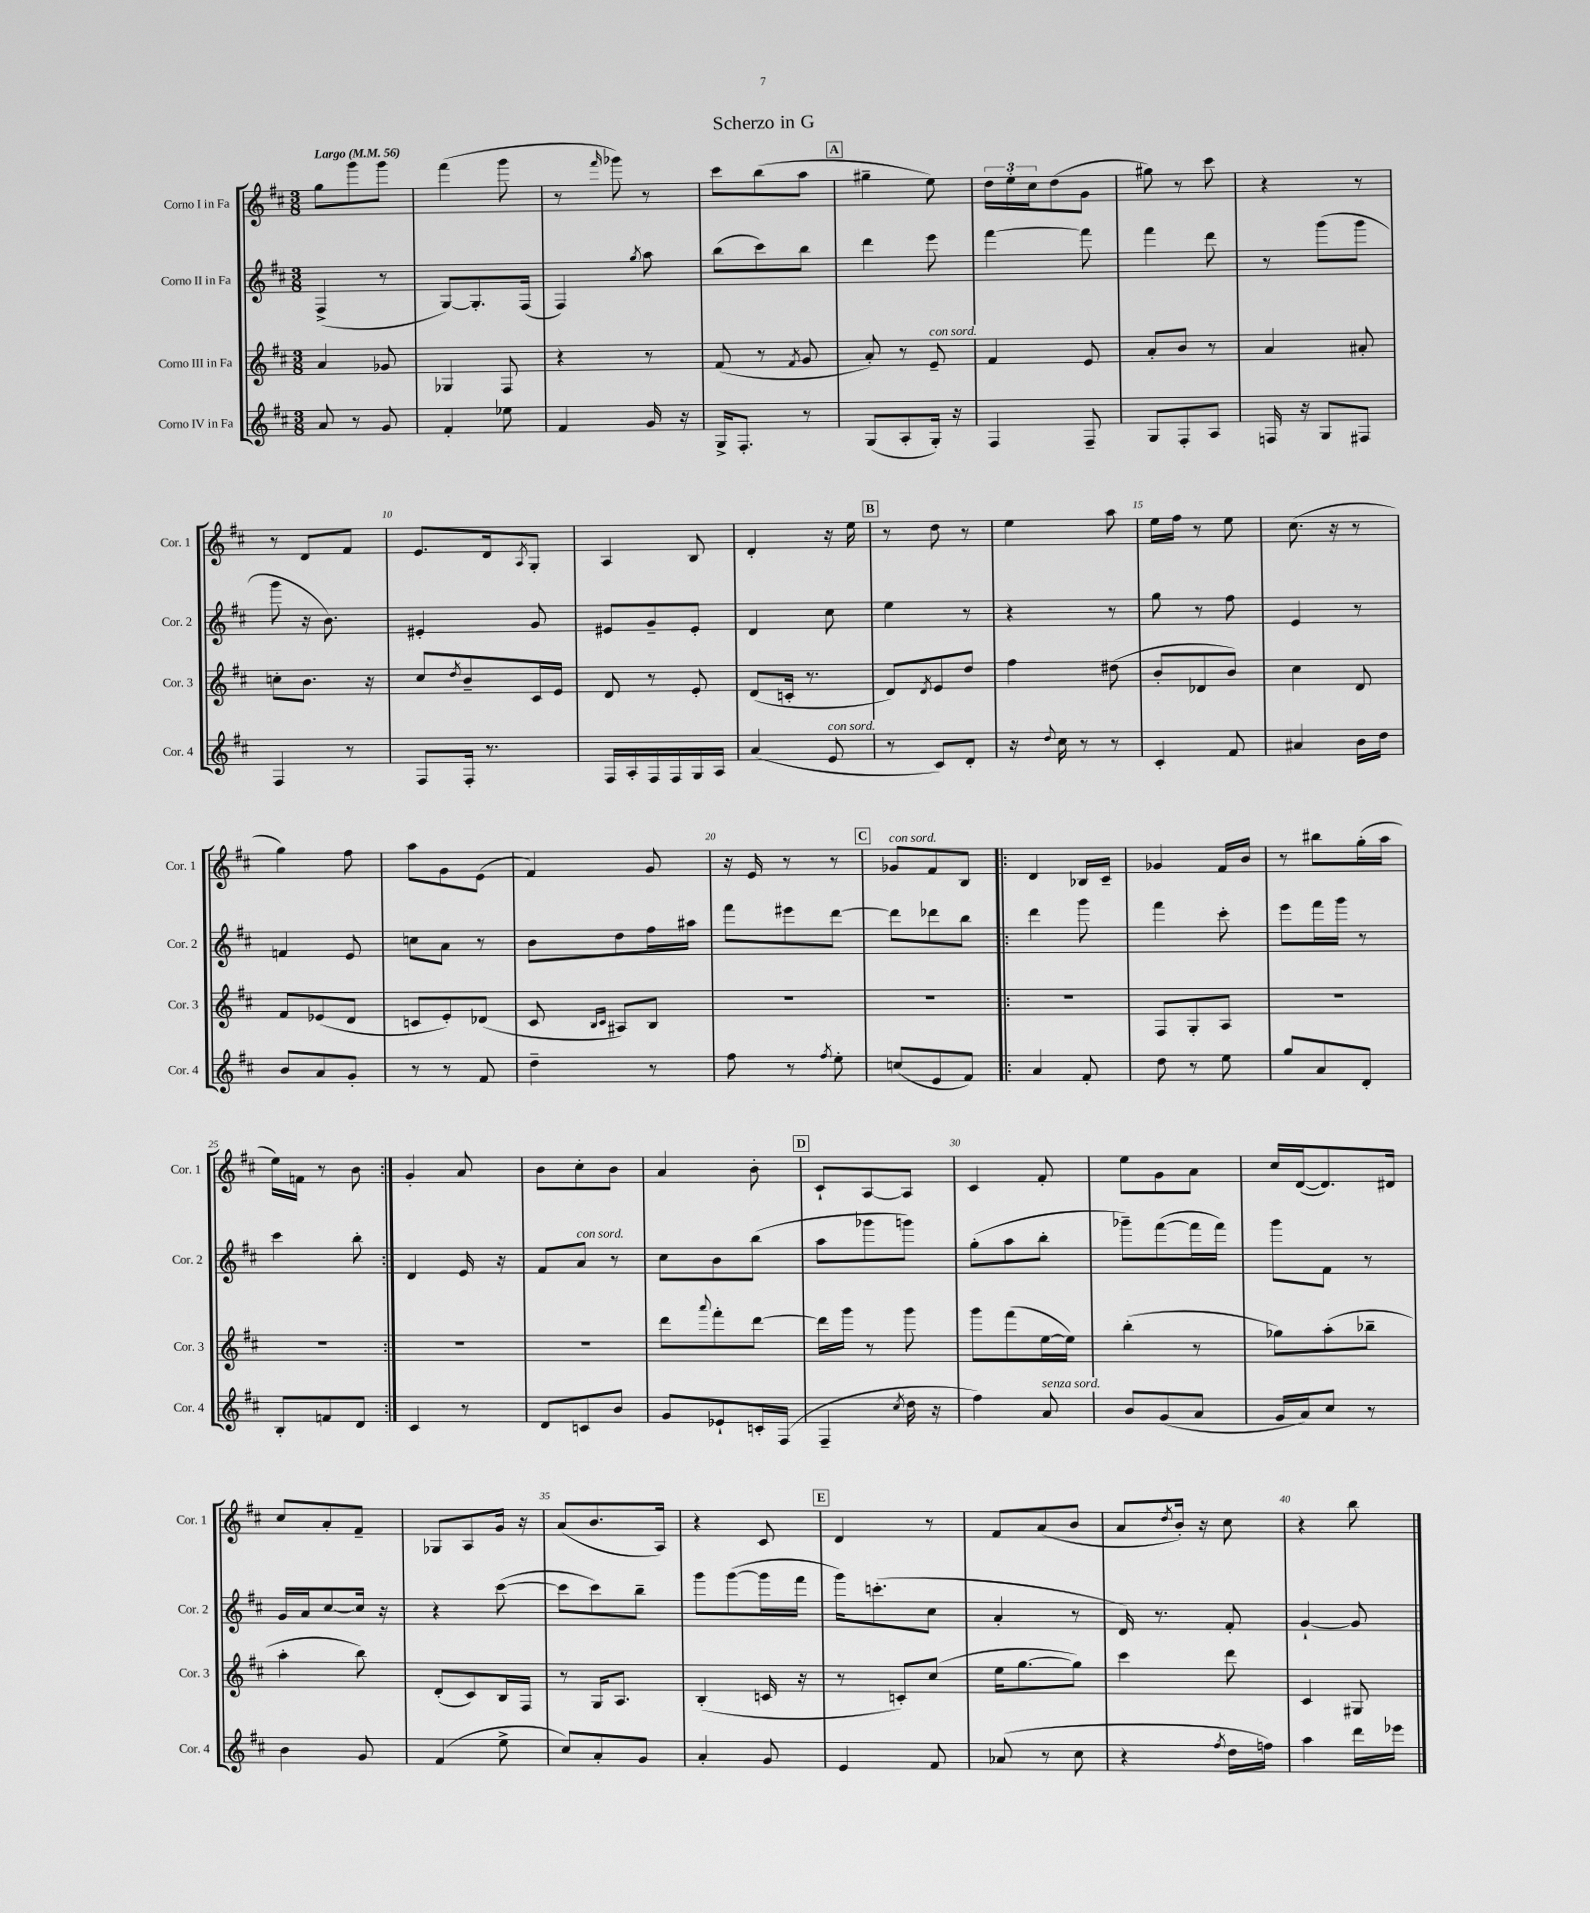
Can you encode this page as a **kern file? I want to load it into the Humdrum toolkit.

**kern	**kern	**kern	**kern
*part4	*part3	*part2	*part1
*staff4	*staff3	*staff2	*staff1
*I"Corno IV in Fa	*I"Corno III in Fa	*I"Corno II in Fa	*I"Corno I in Fa
*I'Cor. 4	*I'Cor. 3	*I'Cor. 2	*I'Cor. 1
*clefG2	*clefG2	*clefG2	*clefG2
*k[f#c#]	*k[f#c#]	*k[f#c#]	*k[f#c#]
*M3/8	*M3/8	*M3/8	*M3/8
*MM56	*MM56	*MM56	*MM56
=1	=1	=1	=1
!	!	!	!LO:TX:a:B:t=Largo
8a/	4a/	(4F#^/	8gg\L
8r	.	.	8ggg\
8g/	8g-X/	8r	8ggg\J
=2	=2	=2	=2
4f#'/	4G-X/	[8G/L)	(4fff#\
.	.	8.G'/]	.
8ee-X\	8F#/	.	8ggg\
.	.	(16F#/Jk	.
=3	=3	=3	=3
4f#/	4r	4F#/)	8r
.	.	.	16qqfff#/
.	.	.	8ggg-X\)
.	.	8qgg/	.
16g/	8r	8aa\	8r
16r	.	.	.
=4	=4	=4	=4
16G^/KL	(8f#/	(8bb\L	8ccc#\L
8.F#'/J	.	.	.
.	8r	8ccc#\)	(8bb\
.	8qf#/	.	.
8r	8g/	8bb\J	8aa\J
!!LO:REH:place=s1:t=A
=5	=5	=5	=5
(8G/L	8a'/)	4ddd\	4gg#X~\
8A'/	8r	.	.
!	!LO:TX:a:i:t=con sord.	!	!
16G'/Jk)	8e~/	8eee\	8ee\)
16r	.	.	.
=6	=6	=6	=6
4F#/	4f#/	[4fff#\	24dd\LL
.	.	.	24ee'\
.	.	.	24cc#\J
.	.	.	(8dd\
8F#~/	8e/	8fff#\]	8g\J
=7	=7	=7	=7
8G/L	8a'/L	4fff#\	8gg#X\)
8F#'/	8b/J	.	8r
8A/J	8r	8ddd\	8ccc#\
=8	=8	=8	=8
16Fn/	4a/	8r	4r
16r	.	.	.
8G/L	.	(8ggg\L	.
8F#X/J	8a#X'/	8ggg\J	8r
!!LO:LB:g=z
=9	=9	=9	=9
4F#/	8ccn'\L	8ggg\	8r
.	8.b\J	16r	8d/L
.	.	8.b\)	.
8r	.	.	8f#/J
.	16r	.	.
=10	=10	=10	=10
8F#/L	8cc#/L	4e#X'/	8.e/L
.	8qdd/	.	.
16F#'/Jk	8b~/	.	.
8.r	.	.	16d/k
.	.	.	8qA/
.	16c#/L	8g/	8G'/J
.	16e/JJ	.	.
=11	=11	=11	=11
16F#/LL	8d/	8e#X/L	4A/
16A'/	.	.	.
16F#/	8r	8g~/	.
16F#/	.	.	.
16G/	8e'/	8e#'/J	8B/
16A/JJ	.	.	.
=12	=12	=12	=12
(4a/	(8d/L	4d/	4d'/
.	16cn'/Jk	.	.
.	8.r	.	.
!LO:TX:a:i:t=con sord.	!	!	!
8e/	.	8cc#\	16r
.	.	.	16ee\
!!LO:REH:place=s1:t=B
=13	=13	=13	=13
8r	8d/L)	4ee\	8r
.	8qd/	.	.
8c#/L)	8e/	.	8dd\
8d'/J	8dd/J	8r	8r
=14	=14	=14	=14
16r	4ff#\	4r	4ee\
8qqdd/	.	.	.
16cc#\	.	.	.
8r	.	.	.
8r	(8dd#X\	8r	8aa\
=15	=15	=15	=15
4c#'/	8b'/L	8gg\	16ee\LL
.	.	.	16ff#\JJ
.	8d-X/	8r	8r
8f#/	8b/J)	8ff#\	8ee\
=16	=16	=16	=16
4a#X/	4cc#\	4e/	(8.cc#\
.	.	.	16r
16b\LL	8d/	8r	8r
16dd\JJ	.	.	.
!!LO:LB:g=z
=17	=17	=17	=17
8b/L	8f#/L	4fn/	4gg\)
8a/	(8e-X/	.	.
8g'/J	8d/J	8e/	8ff#\
=18	=18	=18	=18
8r	8cn/L	8ccn\L	8aa\L
8r	8e'/)	8a\J	8g\
8f#/	(8d-X/J	8r	(8e\J
=19	=19	=19	=19
4dd~\	8c#/	8b\L	4f#/)
.	16qqB/LL	.	.
.	16qqc#/JJ	.	.
.	8A#X/L)	8dd\	.
8r	8B/J	16ff#\L	8g/
.	.	16aa#X\JJ	.
=20	=20	=20	=20
8ff#\	4.r	8fff#\L	16r
.	.	.	16e/
8r	.	8eee#X\	8r
8qff#/	.	.	.
8ee'\	.	[8ddd\J	8r
!!LO:REH:place=s1:t=C
=21	=21	=21	=21
!	!	!	!LO:TX:a:i:t=con sord.
(8ccn/L	4.r	8ddd\L]	8g-X/L
8e/	.	8ddd-X\	8f#/
8f#/J)	.	8bb\J	8B/J
=22!|:	=22!|:	=22!|:	=22!|:
4a/	4.r	4ddd\	4d/
8f#'/	.	8ggg\	16B-X/LL
.	.	.	16c#~/JJ
=23	=23	=23	=23
8dd\	8F#/L	4fff#\	4g-X/
8r	8G'/	.	.
8ee\	8A/J	8ccc#'\	16f#/LL
.	.	.	16b/JJ
=24	=24	=24	=24
8gg/L	4.r	8eee\L	8r
8a/	.	16fff#\L	8bb#X\L
.	.	16ggg\JJ	.
8d'/J	.	8r	(16gg'\L
.	.	.	16aa\JJ
!!LO:LB:g=z
=25	=25	=25	=25
8B'/L	4.r	4ccc#\	16ee\LL)
.	.	.	16fn\JJ
8fn/	.	.	8r
8d/J	.	8bb'\	8b\
=26:|!	=26:|!	=26:|!	=26:|!
4c#/	4.r	4d/	4g'/
8r	.	16e/	8a/
.	.	16r	.
=27	=27	=27	=27
8d/L	4.r	8f#/L	8b\L
!	!	!LO:TX:a:i:t=con sord.	!
8cn/	.	8a/J	8cc#'\
8b/J	.	8r	8b\J
=28	=28	=28	=28
8g/L	8ddd\L	8cc#\L	4a/
.	8qqaaa/	.	.
8e-X`/	8fff#'\	8b\	.
16cn'/L	[8ddd\J	(8bb\J	8b'\
(16F#/JJ	.	.	.
!!LO:REH:place=s1:t=D
=29	=29	=29	=29
4F#~/	16ddd\LL]	8aa\L	8c#`/L
.	16ggg\JJ	.	.
.	8r	8ggg-X\	[8A/
8qcc#/	.	.	.
16dd\	8ggg\	8gggn\J)	8A/J]
16r	.	.	.
=30	=30	=30	=30
4ff#\)	8ggg\L	(8gg'\L	4c#/
.	(8fff#\	8aa\	.
!LO:TX:a:i:t=senza sord.	!	!	!
8a/	[16ee\L	8bb'\J	8f#'/
.	16ee\JJ])	.	.
=31	=31	=31	=31
8b/L	(4bb'\	8ggg-X~\L)	8ee\L
(8g/	.	([8fff#\	8g\
8a/J	8r	16fff#\L]	8a\J
.	.	16fff#\JJ)	.
=32	=32	=32	=32
16g/LL	8gg-X\L)	8ggg\L	16cc#/LL
16a/J)	.	.	([16d/J
8cc#/J	(8aa'\	8f#\J	8.d/])
8r	8bb-X~\J	8r	.
.	.	.	16d#X/Jk
!!LO:LB:g=z
=33	=33	=33	=33
4b\	4aa'\	16g/LL	8cc#/L
.	.	16a/J	.
.	.	[8cc#/	8a'/
8g/	8bb\)	16cc#/Jk]	8f#~/J
.	.	16r	.
=34	=34	=34	=34
(4f#/	(8d'/L	4r	8G-X/L
.	8c#/)	.	8A/
8ee^\	16B/L	([8ccc#\	16g/Jk
.	16F#/JJ	.	16r
=35	=35	=35	=35
8cc#/L)	8r	8ccc#\L]	(8a/L
8a'/	16G/KL	8ccc#\)	8.b/
.	8.A/J	.	.
8g/J	.	8bb~\J	.
.	.	.	16A/Jk)
=36	=36	=36	=36
4a'/	(4B'/	8ggg\L	4r
.	.	([8ggg\	.
8g/	16cn/	16ggg\L]	8c#/
.	16r	16fff#\JJ	.
!!LO:REH:place=s1:t=E
=37	=37	=37	=37
4e/	8r	16ggg\KL)	4d/
.	.	(8.cccn'\	.
.	8cn'/L)	.	.
8f#/	(8cc#/J	8cc#\J	8r
=38	=38	=38	=38
(8a-X/	16ee\KL	4a'/	8f#/L
.	[8.gg\	.	.
8r	.	.	(8a/
8cc#\	8gg\J])	8r	8b/J
=39	=39	=39	=39
4r	4ccc#\	16d/)	8a/L
.	.	8.r	.
.	.	.	8qdd/
.	.	.	16b'/Jk)
.	.	.	16r
8qff#/	.	.	.
16dd\LL	8ddd\	8f#'/	8cc#\
16ffn\JJ)	.	.	.
=40	=40	=40	=40
4aa\	4c#/	[4g`/	4r
16ddd\LL	8G#X/	8g/]	8bb\
16eee-X\JJ	.	.	.
==	==	==	==
*-	*-	*-	*-
